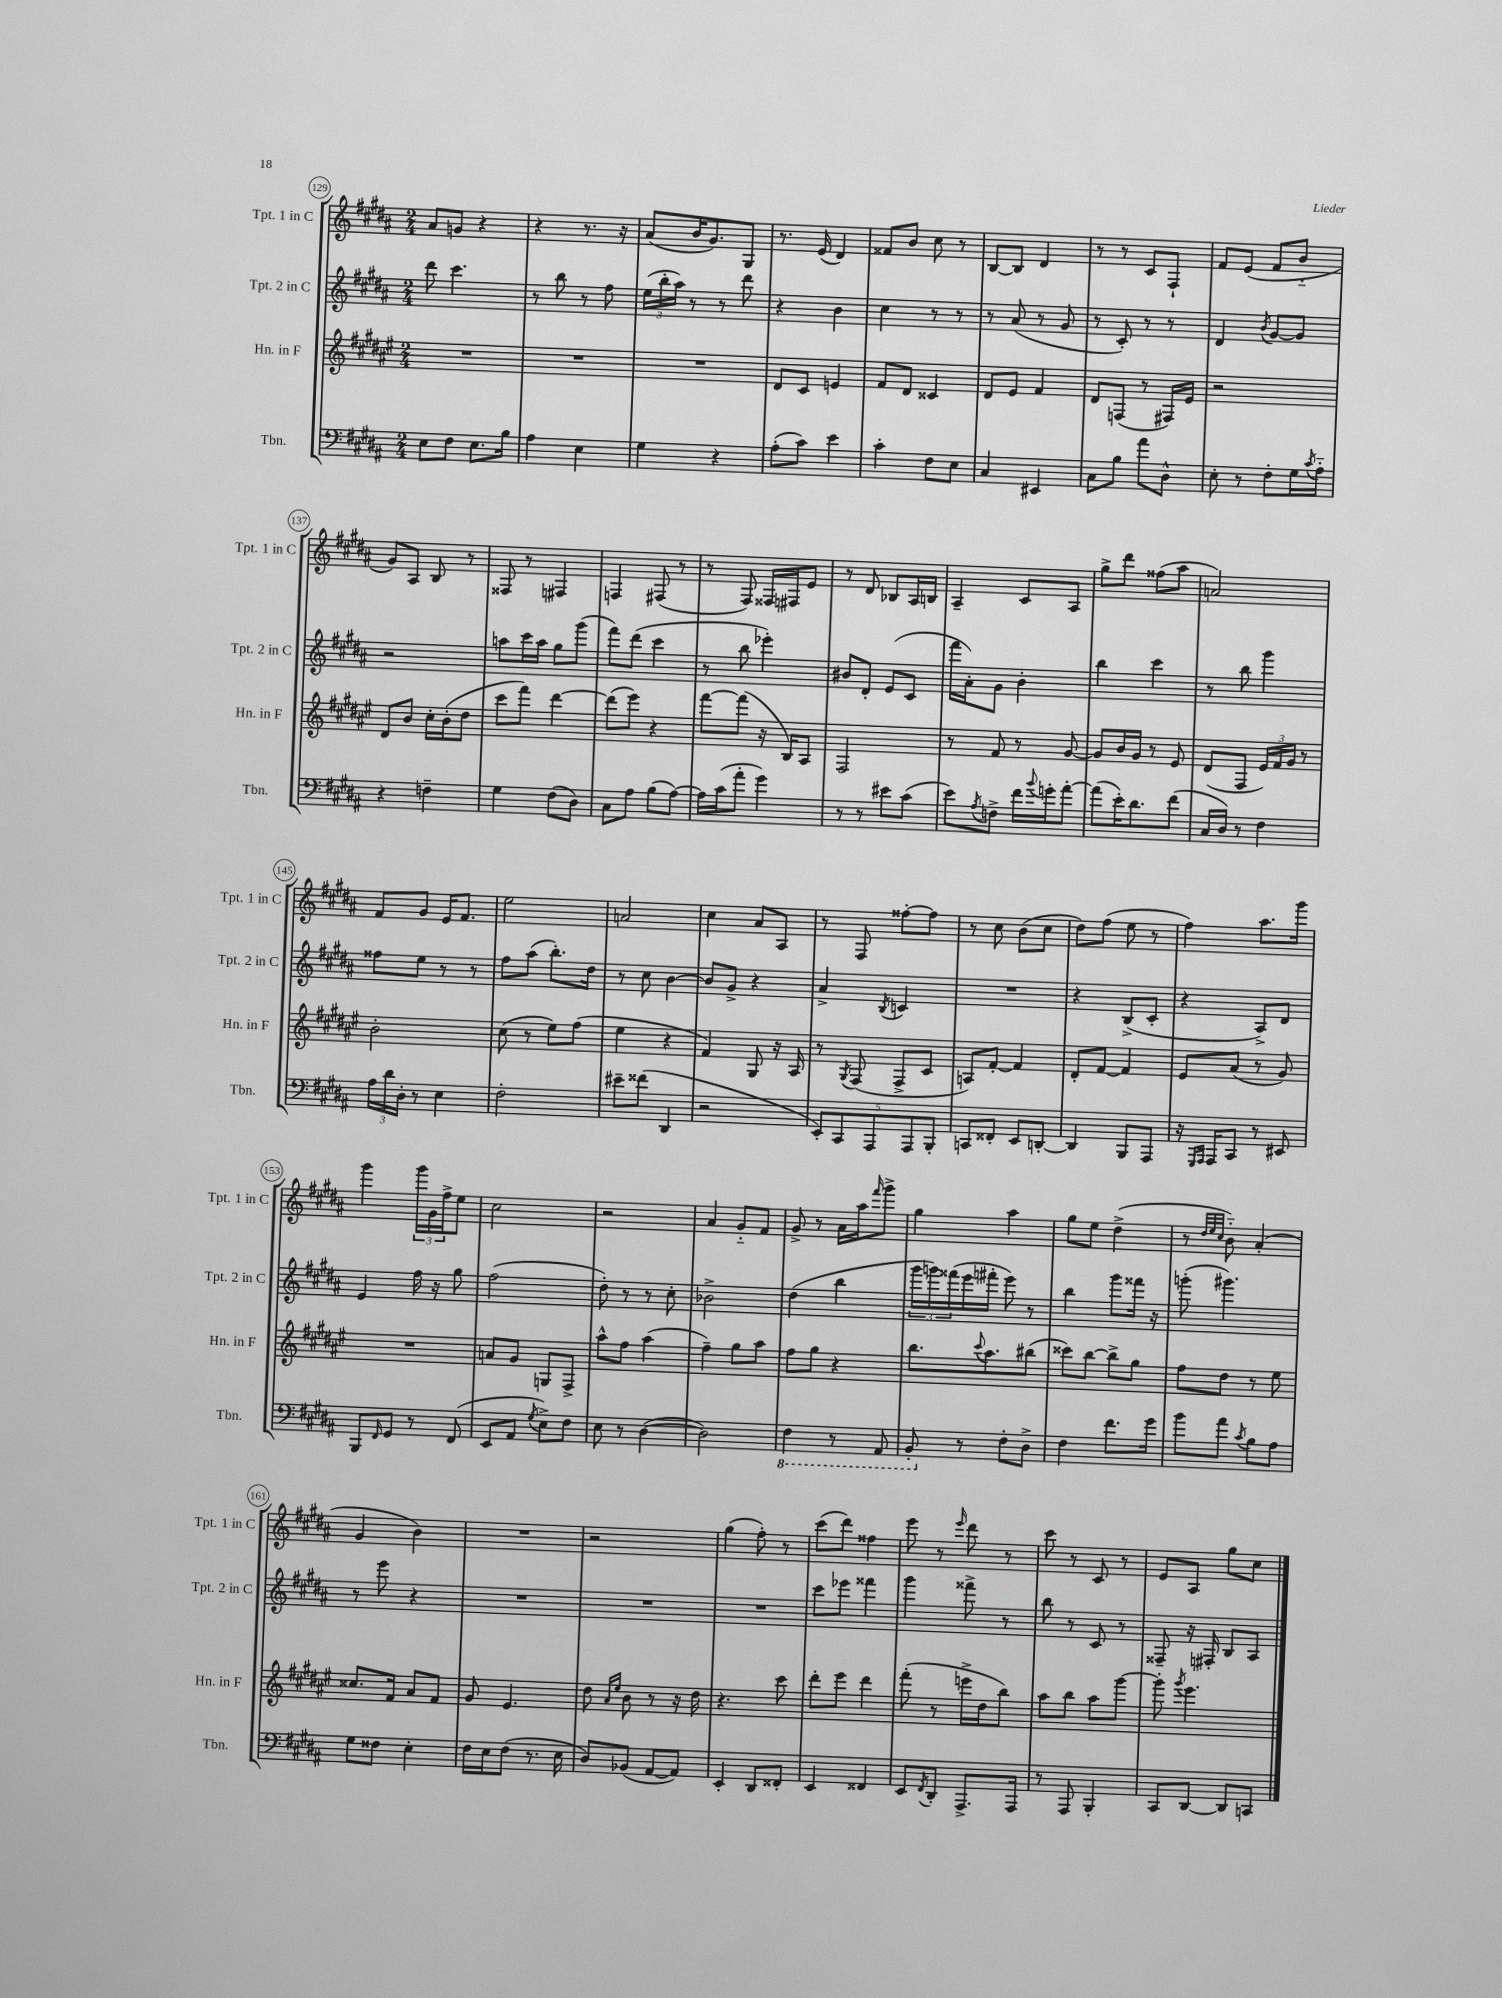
<<
\new StaffGroup <<
\new Staff = "s0" \with { instrumentName = "Tpt. 1 in C" shortInstrumentName = "Tpt. 1 in C" } {
    \clef treble \key b \major \numericTimeSignature \time 2/4
    ais'8 g'8 r4 |
    r4 r8. r16 |
    ais'8( b'16 gis'8.) gis8 |
    r8. e'16( dis'4) |
    fisis'8 b'8 cis''8 r8 |
    b8~ b8 dis'4 |
    r8 r8 cis'8 fis8-! |
    fis'8 e'8( fis'8 b'8-_ |
    gis'8) ais8 b8 r8 |
    fisis8 r8 fis4 |
    f4 fis8( r8 |
    r8 fis8) fisis16 fis16 e'8 |
    r8 dis'8 bes8 ais16 b16 |
    ais4-- cis'8 ais8 |
    gis''8-> dis'''8 fisis''8( ais''8 |
    a'2) |
    fis'8 gis'8 e'16 fis'8. |
    e''2 |
    a'2 |
    cis''4 ais'8 ais8 |
    r8 fis8 fisis''8~-. fisis''8 |
    r8 cis''8 b'8( cis''8 |
    dis''8) fis''8( e''8 r8 |
    fis''4) ais''8. gis'''16 |
    gis'''4 \tuplet 3/2 { gis'''16 gis'16 fis''16-> } e''8 |
    cis''2 |
    r2 |
    ais'4 gis'8-_ fis'8 |
    gis'8-> r8 ais'16 ais''16 \grace { fis'''16 } gis'''8-> |
    gis''4 ais''4 |
    gis''8 e''8 dis''4->( |
    r8 \grace { dis''32 e''32 cis''32 } b'8-_) ais'4-.( |
    gis'4 b'4) |
    R2 |
    r2 |
    gis''4( fis''8-.) r8 |
    cis'''8( dis'''8) fisis''4 |
    e'''8 r8 \grace { e'''16 } dis'''8 r8 |
    cis'''8 r8 cis'8 r8 |
    e'8 ais8 gis''8 cis''8 \bar "|." |
}
\new Staff = "s1" \with { instrumentName = "Tpt. 2 in C" shortInstrumentName = "Tpt. 2 in C" } {
    \clef treble \key b \major \numericTimeSignature \time 2/4
    dis'''8 cis'''4. |
    r8 b''8 r8 fis''8 |
    \tuplet 3/2 { e''16( b''16-. ais''16) } r8 r8 dis'''8 |
    r4 b'4 |
    cis''4 r8 r8 |
    r8 ais'8( r8 gis'8 |
    r8 cis'8-.) r8 r8 |
    dis'4 \acciaccatura { b'8 } gis'8~ gis'8 |
    r2 |
    a''8 cis'''16 a''16 gis''8 gis'''8( |
    fis'''8) dis'''8( cis'''4 |
    r8 b''8 ees'''4-.) |
    bis'8 dis'8-. e'8( cis'8 |
    fis'''16 ais'16-.) gis'8 b'4-. |
    b''4 cis'''4 |
    r8 b''8 gis'''4 |
    fisis''8 e''8 r8 r8 |
    fis''8 ais''8( b''8.-.) dis''16 |
    r8 cis''8 b'4~ |
    b'8 gis'8-> r4 |
    ais'4-> \acciaccatura { b8 } c'4 |
    R2 |
    r4 b8->( cis'8-. |
    r4 ais8->) dis'8 |
    e'4 fis''16 r16 gis''8 |
    fis''2( |
    dis''8-.) r8 r8 cis''8-. |
    bes'2-> |
    dis''4( b''4 |
    \tuplet 3/2 { gis'''16 g'''16) fisis'''16( } e'''16 fis'''16-. e'''8) r8 |
    b''4 gis'''8 fisis'''16 r16 |
    g'''8-.( gis'''4.) |
    r8 e'''8 r4 |
    R2 |
    R2 |
    R2 |
    cis'''8 ees'''8 fisis'''4 |
    gis'''4 fisis'''8-> r8 |
    b''8 r8 cis'8 r8 |
    fisis8-- r16 fis16-. b8 ais8 \bar "|." |
}
\new Staff = "s2" \with { instrumentName = "Hn. in F" shortInstrumentName = "Hn. in F" } {
    \clef treble \key fis \major \numericTimeSignature \time 2/4
    R2 |
    R2 |
    R2 |
    dis'8 cis'8 e'4 |
    fis'8 dis'8 cisis'4 |
    dis'8 eis'8 fis'4 |
    dis'8 f8( r8 fis16) eis'16 |
    r2 |
    dis'8 b'8 cis''16-. b'16-.( dis''8 |
    cis'''8 fis'''8) dis'''4~ |
    dis'''8( eis'''8) r4 |
    fis'''8~ fis'''8( r16 b16) ais8 |
    fis2 |
    r8 fis'8 r8 gis'8~ |
    gis'8 b'16 gis'16 r8 eis'8 |
    dis'8( fis8 \tuplet 3/2 { eis'16) fis'16 gis'16 } r8 |
    b'2-. |
    cis''8( r8 eis''8) fis''8( |
    eis''4 r4 |
    fis'4) gis8 r16 ais16 |
    r8 \acciaccatura { gis8 } fis8( fis8-> cis'8 |
    a8) fis'8~-. fis'4 |
    dis'8-. fis'8~ fis'4 |
    eis'8 ais'8( r8 gis'8) |
    R2 |
    a'8 gis'8 g8 fis8-> |
    ais''8-^ fis''8 ais''4( |
    fis''4--) gis''8 ais''8 |
    fis''8 gis''8 r4 |
    b''8. \appoggiatura { cis'''8 } ais''8. bis''8( |
    cisis'''8) b''8~ b''8-> gis''8 |
    fis''8 dis''8 r8 eis''8 |
    cisis''8. fis'16 ais'8 fis'8 |
    gis'8 eis'4. |
    dis''8 \grace { ais'16 eis''16 } b'8 r8 r16 dis''16 |
    r4. cis'''8 |
    dis'''8-. eis'''8 dis'''4 |
    fis'''8-.( r8 e'''16-> dis''16 b''8) |
    ais''8 b''8 ais''8 gis'''8~ |
    gis'''8-. \acciaccatura { gis'''8 } eis'''4. \bar "|." |
}
\new Staff = "s3" \with { instrumentName = "Tbn." shortInstrumentName = "Tbn." } {
    \clef bass \key b \major \numericTimeSignature \time 2/4
    e8 fis8 e8. b16 |
    ais4 e4 |
    gis4 r4 |
    ais8-.( cis'8) e'4 |
    cis'4-. fis8 e8 |
    cis4 eis,4 |
    cis8 b8 ais'8 dis8-^ |
    e8-. r8 fis8-. gis16 \acciaccatura { cis'8 } ais16-_ |
    r4 f4-- |
    gis4 fis8( dis8) |
    cis8 ais8 b8( ais8~) |
    ais16 cis'16( ais'8-. gis'4) |
    r8 r8 eis'8 cis'8( |
    e'8) \acciaccatura { ais8 } f8-> fis'16 \appoggiatura { b'8 } g'16-. ais'8~-. |
    ais'8( e'16-.) dis'8. fis'8( |
    cis16 dis16) r8 fis4 |
    \tuplet 3/2 { ais16 dis'16 dis16-. } r8 e4 |
    fis2-. |
    eis'8-- fisis'8( dis,4 |
    r2 |
    \tuplet 5/4 { e,8-.) cis,8 ais,,8 ais,,8 b,,8-. } |
    c,8 fisis,8-. e,8 d,8~-. |
    d,4 b,,8 ais,,8 |
    r16 \grace { gis,,16 ais,,16 } ais,,16 cis,8 r8 eis,8 |
    b,,8 \grace { fis,16 } gis,8 r8 fis,8( |
    e,8 ais,8 \acciaccatura { gis8 } e8->) fis8 |
    e8 r8 dis4~( |
    dis2) |
    \ottava #-1 fis,4 r8 ais,,8 |
    b,,8-. \ottava #0 r8 fis8-. dis8-> |
    fis4 fis'8. gis'16 |
    b'8 ais'8 \acciaccatura { cis'8 } b8 ais8 |
    gis8 fisis8 e4-. |
    fis16 e16 fis8( r8. e16 |
    dis8) bes,8( ais,8~ ais,8) |
    e,4-. dis,8 fisis,8-. |
    e,4 fisis,4 |
    e,8 \acciaccatura { fis,8 } dis,8-. ais,,8.-> ais,,16 |
    r8 ais,,8 b,,4-. |
    cis,8 dis,8~ dis,8 c,8 \bar "|." |
}
>>
>>
\layout { \context { \Score currentBarNumber = #129 \override BarNumber.stencil = #(make-stencil-circler 0.1 0.3 ly:text-interface::print) } }
